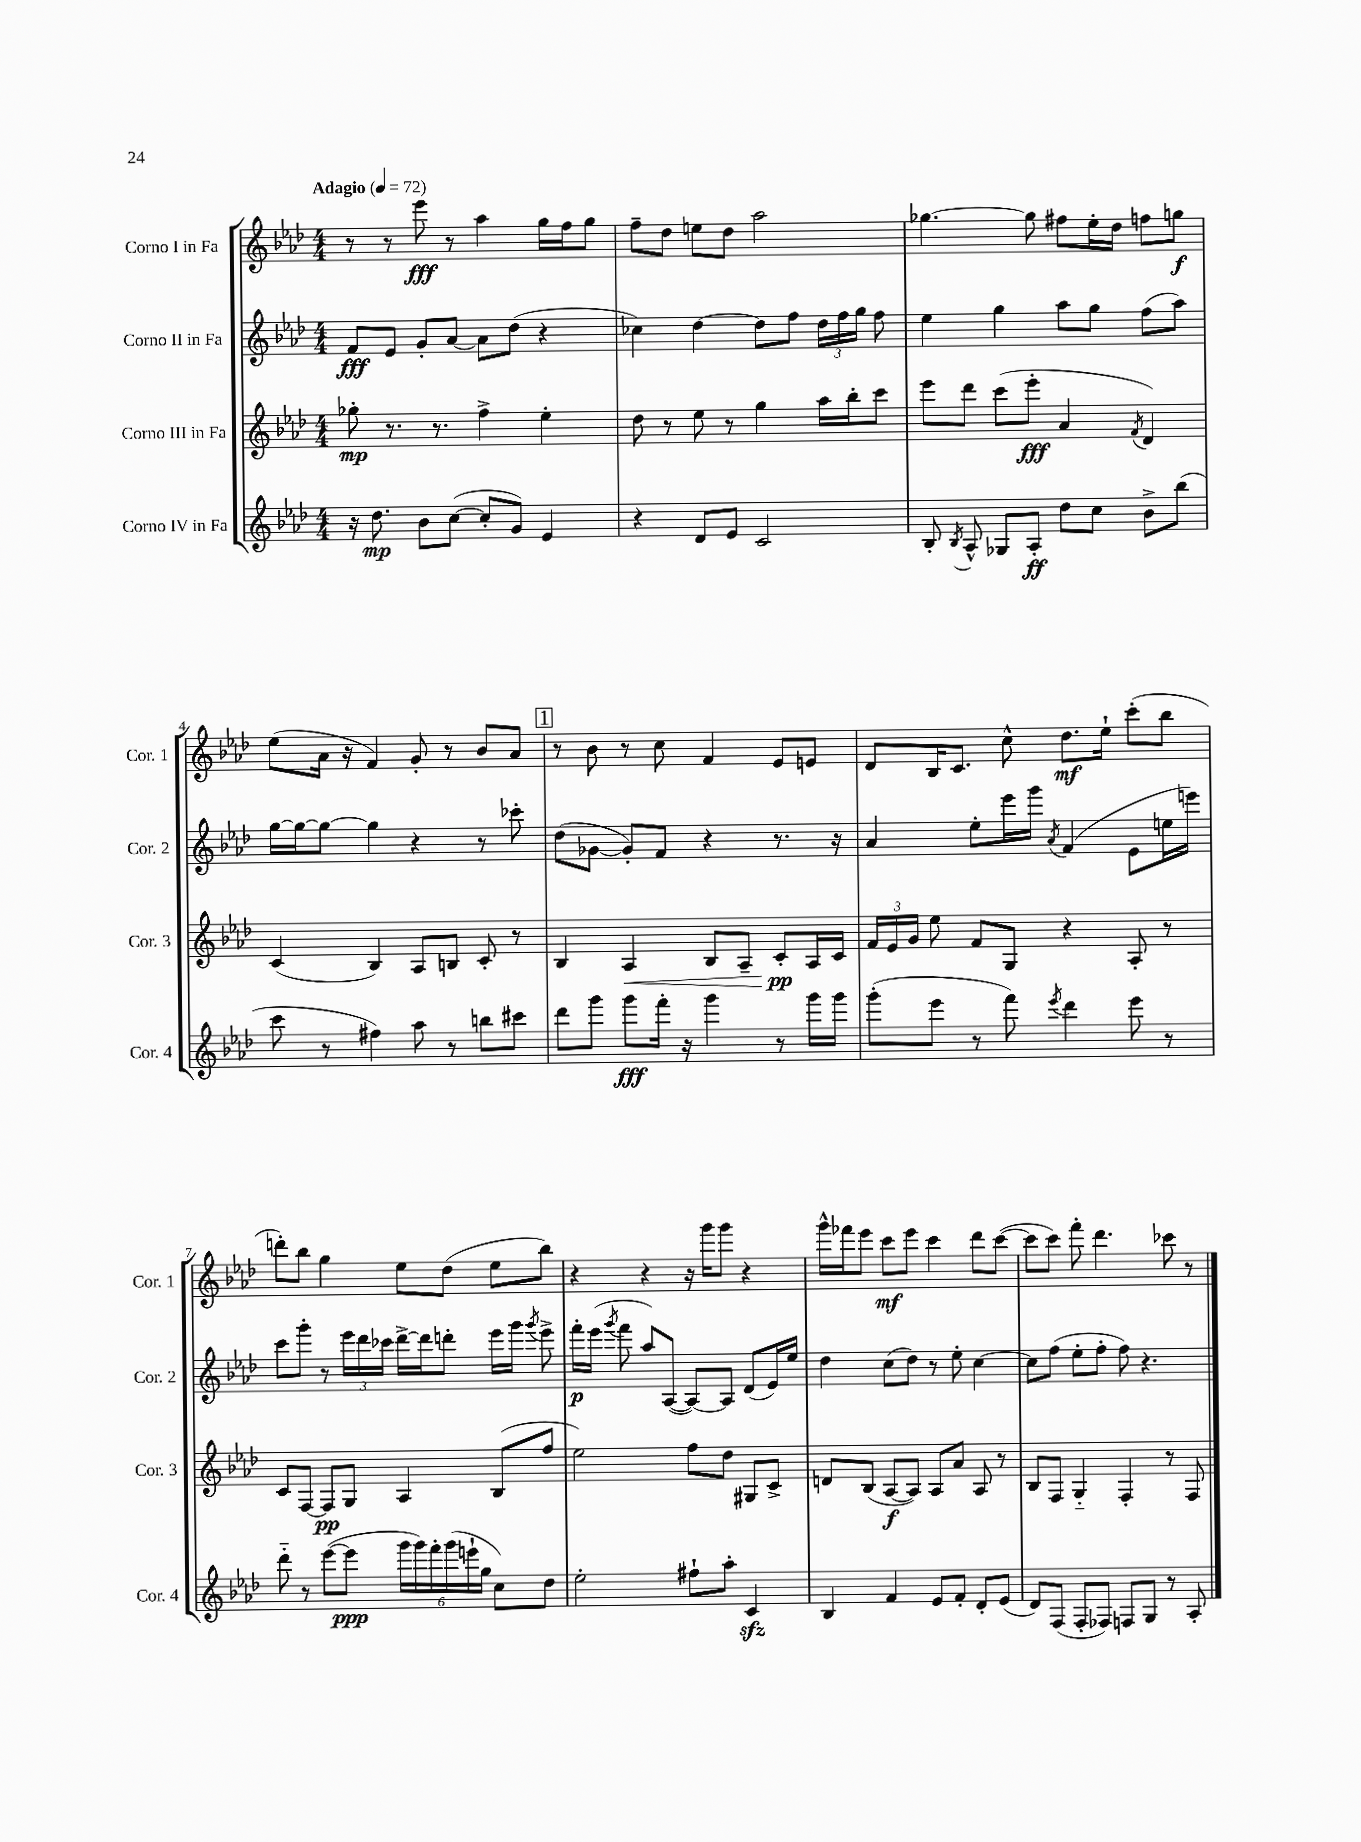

**kern	**kern	**kern	**kern
*staff4	*staff3	*staff2	*staff1
*clefG2	*clefG2	*clefG2	*clefG2
*k[b-e-a-d-]	*k[b-e-a-d-]	*k[b-e-a-d-]	*k[b-e-a-d-]
*M4/4	*M4/4	*M4/4	*M4/4
*MM72	*MM72	*MM72	*MM72
16r	8gg-'	8f	8r
8.dd-	.	.	.
.	8.r	8e-	8r
8b-	.	8g'	8eee-
.	8.r	.	.
([8cc	.	[8a-	8r
8cc']	4ff^	8a-]	4aa-
8g)	.	(8dd-	.
4e-	4ee-'	4r	16gg
.	.	.	16ff
.	.	.	8gg
=	=	=	=
4r	8dd-	4cc-)	8ff~
.	8r	.	8dd-
8d-	8ee-	[4dd-	8ee
8e-	8r	.	8dd-
2c	4gg	8dd-]	2aa-
.	.	8ff	.
.	16aa-	24dd-	.
.	.	24ff	.
.	16bb-'	.	.
.	.	24gg	.
.	8ccc	8ff	.
=	=	=	=
8B-'	8eee-	4ee-	[4.gg-
8qB-	.	.	.
8A-^^	8ddd-	.	.
8G-	(8ccc	4gg	.
8A-'	8eee-'	.	8gg-]
8dd-	4a-	8aa-	8ff#
8cc	.	8gg	16ee-'
.	.	.	16dd-
.	8qf	.	.
8b-^	4d-)	(8ff	8ff
(8bb-	.	8aa-)	8gg
=	=	=	=
8ccc	(4c	[16gg	(8ee-
.	.	16gg_	.
8r	.	8gg_	16a-
.	.	.	16r
4ff#)	4B-)	4gg]	4f)
8aa-	8A-	4r	8g'
8r	8B	.	8r
8bb	8c'	8r	8b-
8ccc#	8r	8ccc-'	8a-
=	=	=	=
8ddd-	4B-	(8dd-	8r
8ggg	.	[8g-	8b-
8ggg	4A-	8g-'])	8r
16fff'	.	8f	8cc
16r	.	.	.
4ggg	8B-	4r	4f
.	8A-~	.	.
8r	8c'	8.r	8e-
16ggg	16A-	.	8e
16ggg	16c	16r	.
=	=	=	=
(8ggg'	24f	4a-	8d-
.	24e-	.	.
.	24g	.	.
8eee-	8ee-	.	16B-
.	.	.	8.c
8r	8f	8ee-'	.
8fff)	8G	16eee-	8cc^^
.	.	16ggg	.
8qeee-	.	8qa-	.
4ddd-	4r	(4f	8.dd-
.	.	.	16ee-`
8eee-	8A-'	8e-	(8ccc'
8r	8r	16ee	8bb-
.	.	16eee)	.
=	=	=	=
8ddd-'~	8c	8ccc	8ddd')
8r	[8F	8ggg'	8bb-
([8eee-	8F]	8r	4gg
8eee-]	8G	24eee-	.
.	.	24ddd-	.
.	.	24ccc-	.
24ggg	4A-	[16ddd-^	8ee-
24ggg)	.	.	.
.	.	16ddd-]	.
24fff'	.	.	.
(24ggg	.	8ddd'	(8dd-
24eee`	.	.	.
24gg	.	.	.
8cc)	(8B-	16eee-	8ee-
.	.	16ggg	.
.	.	8qggg	.
8dd-	8ff	8eee-^	8bb-)
=	=	=	=
2ee-'	2ee-)	16fff'	4r
.	.	(16eee-	.
.	.	8qggg	.
.	.	8fff	.
.	.	8aa-)	4r
.	.	([8A-	.
8ff#`	8ff	8A-_)	16r
.	.	.	16ggg
8aa-'	8dd-	8A-]	8ggg
4c	8G#	(8d-	4r
.	8c^	16e-)	.
.	.	16ee-	.
=	=	=	=
4B-	8d	4dd-	16ggg^^
.	.	.	16fff-
.	(8B-	.	8eee-
4f	[8A-	(8cc	8ccc
.	8A-])	8dd-)	8eee-
8e-	8A-	8r	4ccc
8f'	8a-	8ee-'	.
8d-'	8A-	[4cc	8ddd-
(8e-	8r	.	([8ccc
=	=	=	=
8d-)	8B-	8cc]	8ccc]
(8F	8F	(8ff	8ccc)
8F'	4G'~	8ee-'	8fff'
8F-)	.	8ff'	4.ddd-
8F	4F'	8ff)	.
8G	.	4.r	.
8r	8r	.	8ccc-
8A-'	8F	.	8r
==	==	==	==
*-	*-	*-	*-
